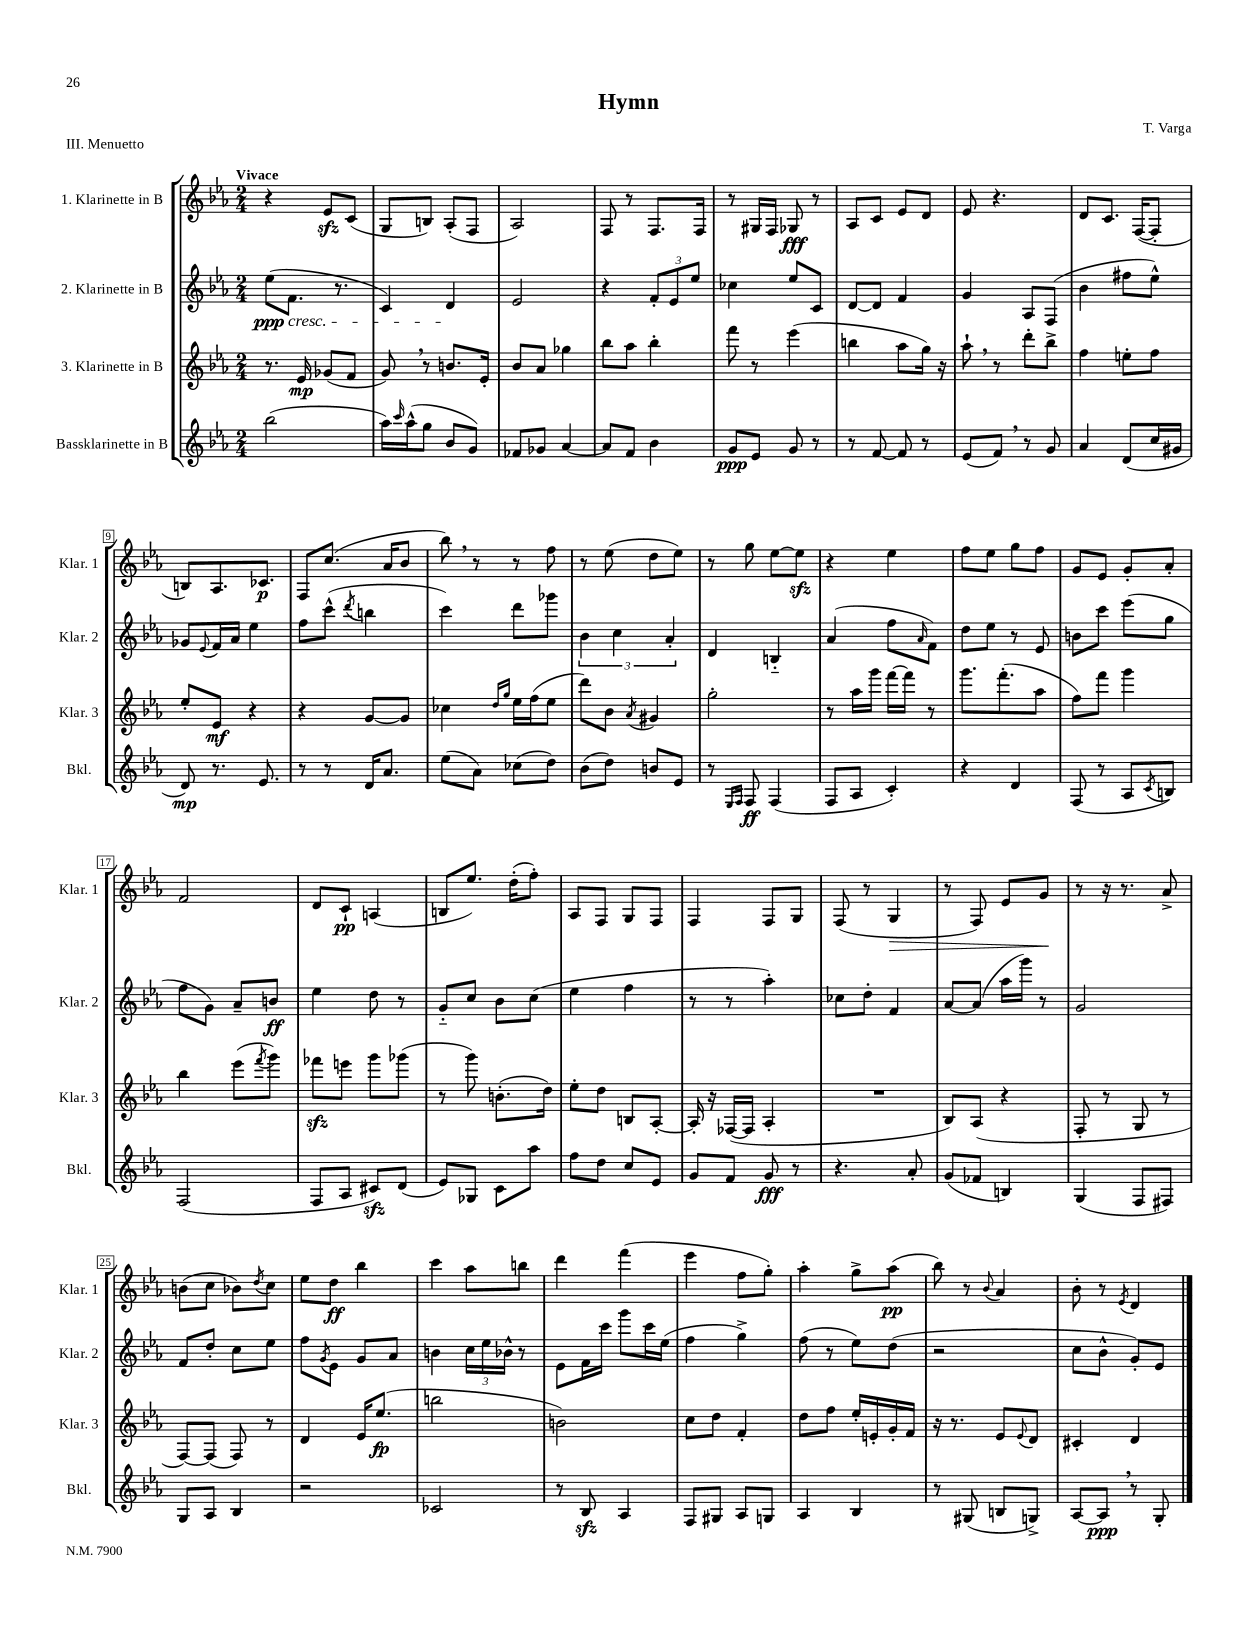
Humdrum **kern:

**kern	**kern	**kern	**kern
*staff4	*staff3	*staff2	*staff1
*clefG2	*clefG2	*clefG2	*clefG2
*k[b-e-a-]	*k[b-e-a-]	*k[b-e-a-]	*k[b-e-a-]
*M2/4	*M2/4	*M2/4	*M2/4
(2bb-	8.r	(8ee-	4r
.	.	8.f	.
.	16e-	.	.
.	(8g-	.	8e-
.	.	8.r	.
.	8f	.	(8c
=	=	=	=
16aa-)	8g)	4c)	8G
16qqccc	.	.	.
(16aa-^^	.	.	.
8gg	8r	.	8B)
8b-	8.b	4d	(8A-'
8g)	.	.	8F
.	16e-'	.	.
=	=	=	=
8f-	8b-	2e-	2A-)
8g-	8a-	.	.
[4a-	4gg-	.	.
=	=	=	=
8a-]	8bb-	4r	8F
8f	8aa-	.	8r
4b-	4bb-'	12f'	8.F
.	.	12e-	.
.	.	12ee-	.
.	.	.	16F
=	=	=	=
8g	8fff	4cc-	8r
8e-	8r	.	16G#
.	.	.	16F
8g	(4eee-	8ee-	8G-
8r	.	8c	8r
=	=	=	=
8r	4bb	[8d	8A-
[8f	.	8d]	8c
8f]	8aa-	4f	8e-
8r	16gg)	.	8d
.	16r	.	.
=	=	=	=
(8e-	8aa-`	4g	8e-
8f)	8r	.	4.r
8r	8ddd'	8A-	.
8g	8bb-^	(8F	.
=	=	=	=
4a-	4ff	4b-	8d
.	.	.	8.c
(8d	8ee'	8ff#	.
.	.	.	([16F
16cc	8ff	8ee-^^)	8F']
16g#	.	.	.
=	=	=	=
8d)	8ee-'	8g-	8B)
.	.	8qqe-	.
8.r	8e-	16f	8.A-
.	.	16a-	.
.	4r	4ee-	.
8.e-	.	.	8.c-
=	=	=	=
8r	4r	8ff	8F
8r	.	(8ccc^^	(8.cc
.	.	8qddd	.
16d	[8g	4bb	.
8.a-	.	.	16a-
.	8g]	.	8b-
=	=	=	=
(8ee-	4cc-	4ccc)	8bb-)
8a-)	.	.	8r
.	16qqdd	.	.
.	16qqgg	.	.
(8cc-	16ee-	8ddd	8r
.	(16ff	.	.
8dd)	8ee-	8ggg-	8ff
=	=	=	=
(8b-	8ddd)	6b-	8r
8dd)	8b-	.	(8ee-
.	.	6cc	.
.	8qa-	.	.
8b	4g#	.	8dd
.	.	6a-'	.
8e-	.	.	8ee-)
=	=	=	=
8r	2gg'	4d	8r
16qqE-	.	.	.
16qqF	.	.	.
8F	.	.	8gg
(4F	.	4B'~	[8ee-
.	.	.	8ee-]
=	=	=	=
8F	8r	(4a-	4r
8A-	16aa-	.	.
.	16ggg	.	.
4c')	[16fff	8ff	4ee-
.	16fff]	.	.
.	.	16qqa-	.
.	8r	8f)	.
=	=	=	=
4r	8.ggg	8dd	8ff
.	.	8ee-	8ee-
.	(8.fff'	.	.
4d	.	8r	8gg
.	8aa-	8e-	8ff
=	=	=	=
(8F	8ff)	8b	8g
8r	8fff	8ccc	8e-
8A-	4ggg	(8eee-	8g'
8qc	.	.	.
8B)	.	8gg	8a-'
=	=	=	=
(2F	4bb-	8ff	2f
.	.	8g)	.
.	(8eee-	8a-~	.
.	8qfff	.	.
.	8ggg)	8b	.
=	=	=	=
8F	8fff-	4ee-	8d
8A-	8eee	.	8c`
8c#)	8ggg	8dd	(4A
(8d	(8ggg-	8r	.
=	=	=	=
8e-)	8r	8g'~	8B
8G-	8ggg)	8cc	8.ee-)
8c	(8.b'	8b-	.
.	.	.	(16dd'
8aa-	.	(8cc	8ff')
.	16dd)	.	.
=	=	=	=
8ff	8ee-'	4ee-	8A-
8dd	8dd	.	8F
8cc	8B	4ff	8G
8e-	[8A-'	.	8F
=	=	=	=
8g	16A-']	8r	4F
.	16r	.	.
8f	([16F-	8r	.
.	16F-]	.	.
8g	4A-'	4aa-')	8F
8r	.	.	8G
=	=	=	=
4.r	2r	8cc-	(8F
.	.	8dd'	8r
.	.	4f	4G
8a-'	.	.	.
=	=	=	=
(8g	8B-)	[8a-	8r
8f-	(8A-	(8a-]	8F)
4B)	4r	16aa-	8e-
.	.	16ggg)	.
.	.	8r	8g
=	=	=	=
(4G	8F'	2g	8r
.	8r	.	16r
.	.	.	8.r
8F	8G	.	.
8F#)	8r	.	8a-^
=	=	=	=
8G	[8F)	8f	(8b
8A-	(8F]	8dd'	8cc
4B-	8F)	8cc	8b-)
.	.	.	8qdd
.	8r	8ee-	8cc
=	=	=	=
2r	4d	8ff	8ee-
.	.	8qg	.
.	.	8e-	8dd
.	16e-	8g	4bb-
.	(8.ee-	.	.
.	.	8a-	.
=	=	=	=
2c-	2bb	4b	4ccc
.	.	24cc	8aa-
.	.	24ee-	.
.	.	24b-^^	.
.	.	8r	8bb
=	=	=	=
8r	2b)	8e-	4ddd
8B-	.	16f	.
.	.	16ccc	.
4A-	.	8ggg	(4fff
.	.	16ccc	.
.	.	(16ee-	.
=	=	=	=
8F	8cc	4ff	4eee-
8G#	8dd	.	.
8A-	4f'	4gg^)	8ff
8G	.	.	8gg')
=	=	=	=
4A-	8dd	(8ff	4aa-'
.	8ff	8r	.
4B-	16ee-'	8ee-)	8gg^
.	16e'	.	.
.	16g'	(8dd	(8aa-
.	16f	.	.
=	=	=	=
8r	16r	2r	8bb-)
.	8.r	.	.
(8G#	.	.	8r
.	.	.	8qqb-
8B	8e-	.	4a-
.	8qqe-	.	.
8G^)	8d	.	.
=	=	=	=
[8A-	4c#'	8cc	8b-'
8A-]	.	8b-^^	8r
.	.	.	8qe-
8r	4d	8g')	4d
8G'	.	8e-	.
==	==	==	==
*-	*-	*-	*-
